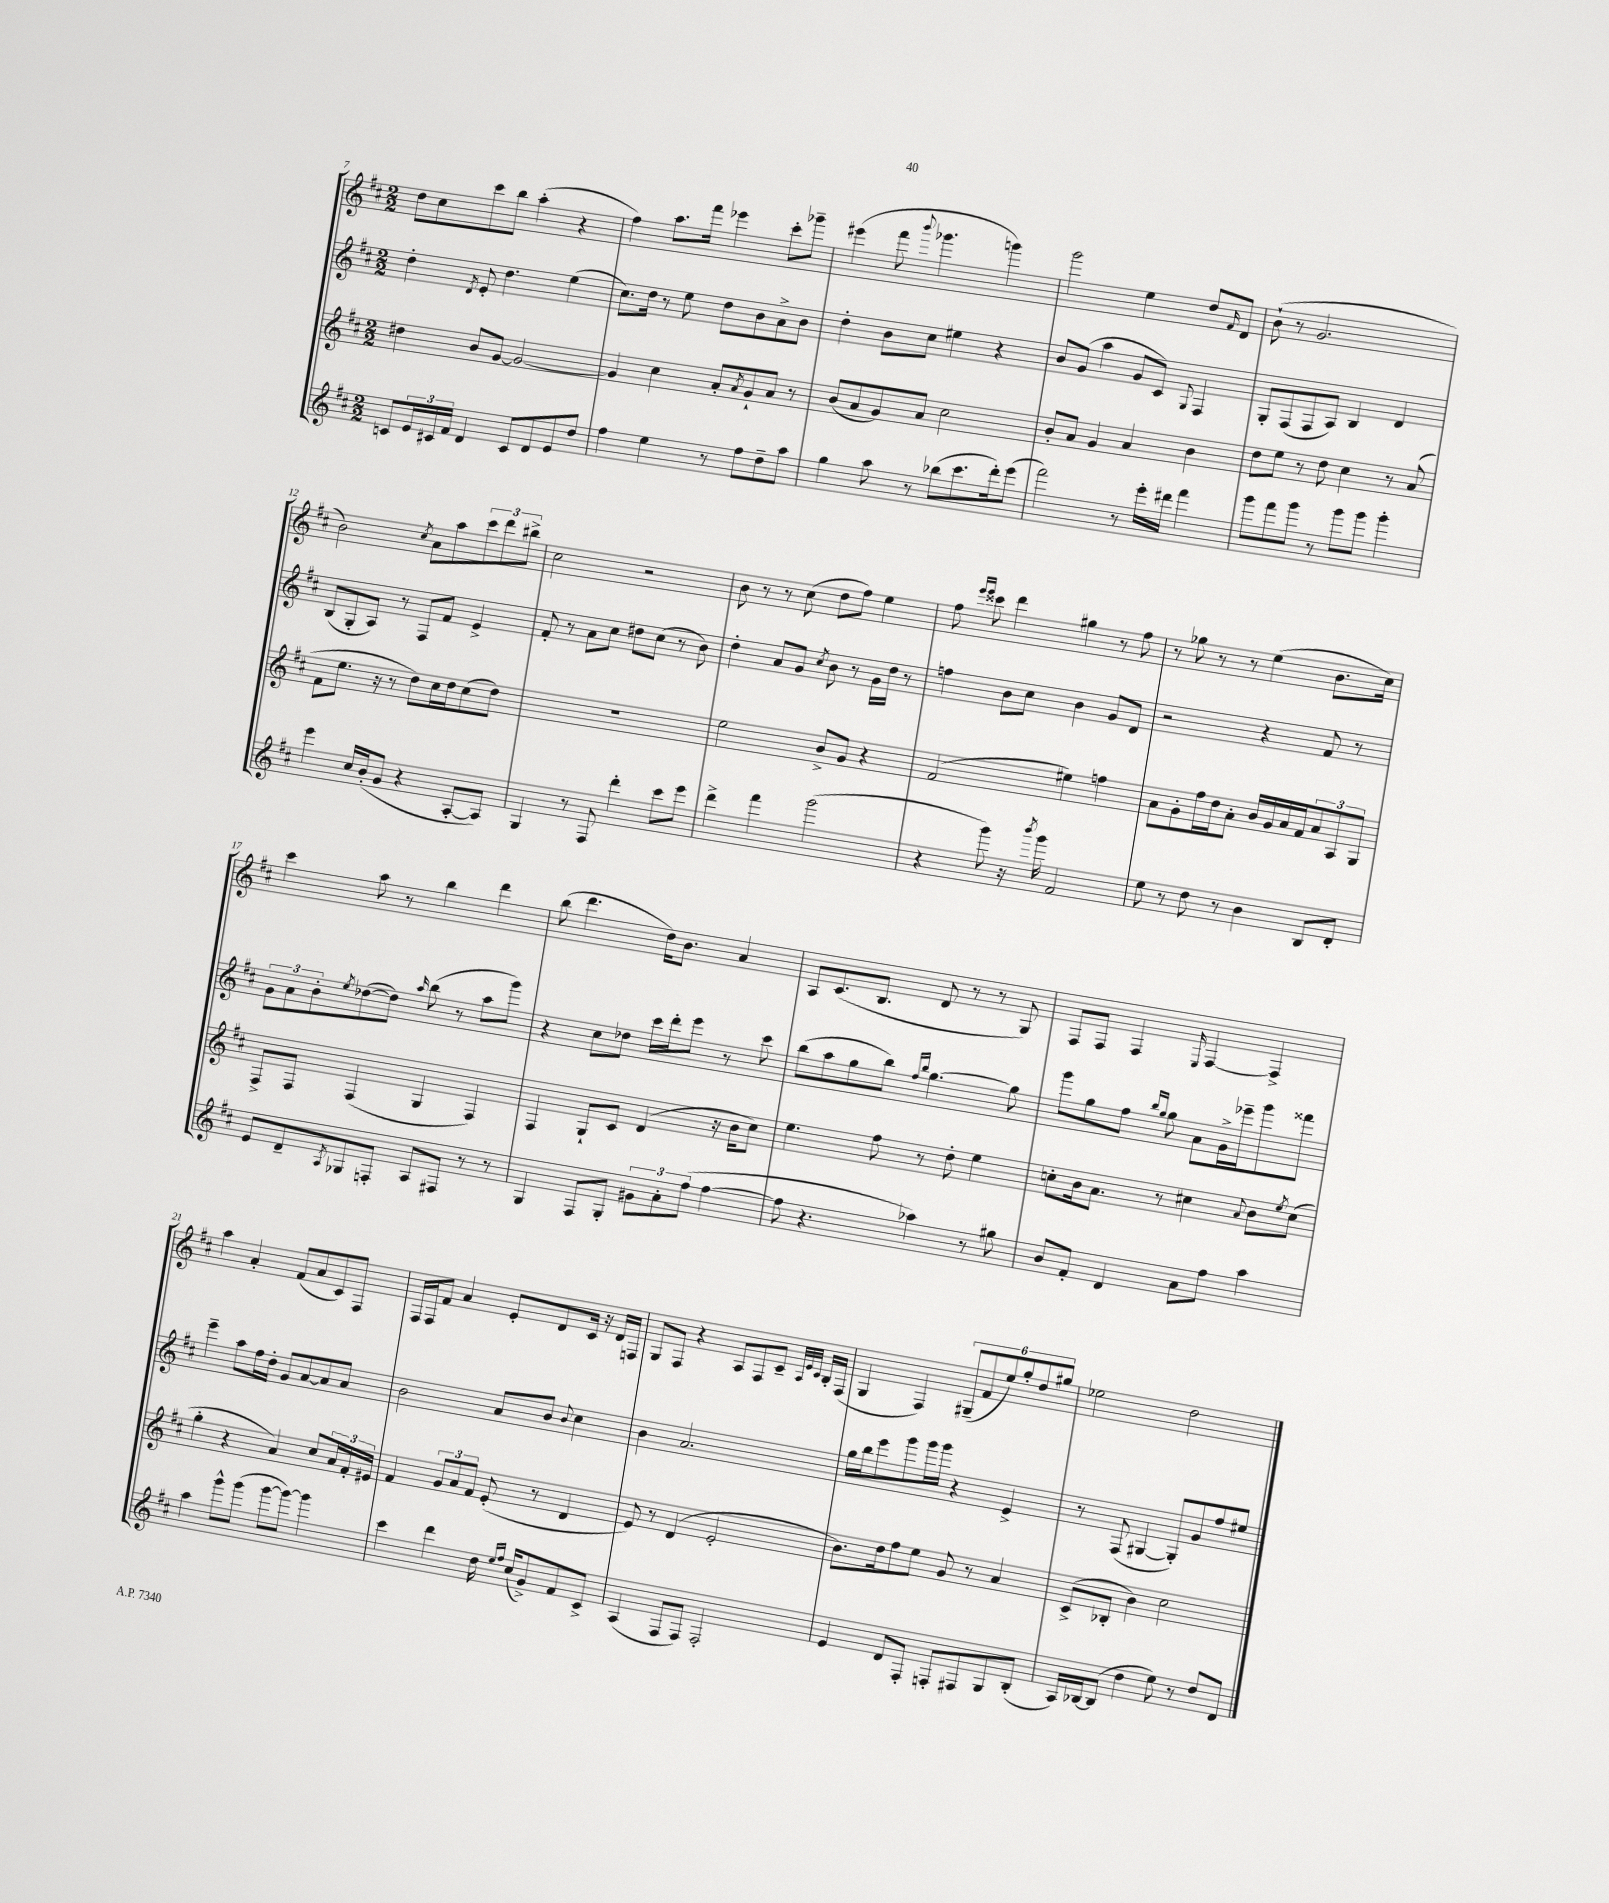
<<
\new StaffGroup <<
\new Staff = "s0" {
    \clef treble \key d \major \numericTimeSignature \time 2/2
    d''8 cis''8 cis'''8 b''8 a''4-.( r4 |
    fis''4) a''8. fis'''16 ees'''4 cis'''8-. ges'''8-- |
    eis'''4( fis'''8 \appoggiatura { b'''8 } ges'''4. g'''4) |
    g'''2 e''4 d''8 \grace { fis'16 } d'8 |
    b'8-!( r8 g'2. |
    b'2) \acciaccatura { cis''8 } a'8 a''8 \tuplet 3/2 { cis'''8 d'''8 bis''8-> } |
    cis''2 r2 |
    b'8 r8 r8 cis''8( d''8 fis''8) e''4 |
    fis''8 \grace { e'''16 e'''16 } cisis'''8 d'''4 gis''4 r8 fis''8 |
    r8 ges''8 r8 r8 e''4( b'8. cis''16) |
    cis'''4 a''8 r8 b''4 d'''4 |
    b''8( d'''4. d''16) b'8. a'4 |
    a8 cis'8.( b8. d'8 r8 r8 g8) |
    fis8 fis8 fis4 \grace { e16 } fis4~ fis4-> |
    a''4 a'4-. fis'8( a'8 cis'8) fis8 |
    fis16 fis16 fis'8 a'4 e'8-. d'8 cis'16 r16 d'16 f16 |
    g8 fis8 r4 a8 fis8 cis'8-- \grace { a32 e'32 cis'32 } b16-. fis16( |
    g4 fis4) \tuplet 6/4 { gis8--( fis'8 e''8) g''8-. d''8 gis''8 } |
    ees''2 d''2 \bar "|." |
}
\new Staff = "s1" {
    \clef treble \key d \major \numericTimeSignature \time 2/2
    d''4-. \acciaccatura { d'8 } e'8-. d''4. e''4( |
    cis''8.) d''16 r8 e''8 d''8 b'8 a'8-> b'8 |
    d''4-. b'8 cis''8 eis''4 r4 |
    b'8 g'8( a''4 g'8 cis'8) \appoggiatura { g8 } fis4 |
    g8-. fis8( fis8 a8) b4 d'4 |
    b8( g8-. a8) r8 fis8 fis'8 e'4-> |
    fis'8-. r8 a'8 cis''8 dis''8 cis''8( r8 b'8) |
    d''4-. a'8 g'8 \acciaccatura { cis''8 } b'8 r8 g'16 d''16 r8 |
    f''4 b'8 cis''8 b'4 g'8 d'8 |
    r2 r4 fis'8 r8 |
    \tuplet 3/2 { g'8 a'8 b'8-. } \acciaccatura { e''8 } des''8~( des''8) \grace { a''16 } b''8( r8 a''8 g'''8) |
    r4 cis''8 des''8 cis'''16 d'''16-. e'''8 r8 cis'''8 |
    b''8( a''8 g''8 b''8) \grace { fis''16 b''16 } g''4.~ g''8 |
    g'''8 g''8 fis''8 \grace { b''16 g''16 } g''8 a'8 g'16-> ees'''16-- g'''8 fisis'''8 |
    e'''4-- a''8 fis''16 d''16-. g'8 a'8~ a'8 a'8 |
    b'2 a'8 b'8 \appoggiatura { b'8 } cis''4 |
    b'4 a'2. |
    g''16 b''16 e'''8 g'''8 g'''16 g'''16 r4 e'4-> |
    r8 fis8( gis4~ gis8-.) g'8 fis''8 eis''8 \bar "|." |
}
\new Staff = "s2" {
    \clef treble \key d \major \numericTimeSignature \time 2/2
    dis''4 b'8 g'8~ g'2~ |
    g'4 cis''4 a'8-. \acciaccatura { a'8 } g'8-! a'8 r8 |
    b'8( a'8 g'8) a'8 cis''2 |
    b'8-. a'8 g'4 a'4 b'4 |
    d''8 e''8 r8 d''8 cis''4 r8 a'8( |
    fis'8 e''8. r16 r8 d''8) cis''16 d''16 cis''8( d''8) |
    R1 |
    e''2 b'8-> g'8 r4 |
    fis'2( eis''4) f''4 |
    a'8 g'8-. fis''16 d''16 a'8-. b'16 g'16 a'16 fis'16 \tuplet 3/2 { a'8 a8 g8 } |
    fis8-> fis8 fis4( g4 fis4) |
    fis4 g8-! cis'8 d'4( r16 b'16 cis''8) |
    e''4. fis''8 r8 d''8-. e''4 |
    c''8-. b'16 a'8. r8 cis''4 \appoggiatura { a'8 } b'8 \acciaccatura { e''8 } cis''8( |
    g''4-. r4 a'4) cis''8 \tuplet 3/2 { a'16 fis'16-. eis'16 } |
    fis'4 \tuplet 3/2 { g'8 a'8 fis'8 } e'8-.( r8 d'4 |
    e'8) r8 d'4( e'2-. |
    b'8.) d''16 fis''8 e''8 g'8 r8 a'4 |
    cis'8->( bes8-. b'4) cis''2 \bar "|." |
}
\new Staff = "s3" {
    \clef treble \key d \major \numericTimeSignature \time 2/2
    c'8 \tuplet 3/2 { e'16 cis'16 fis'16 } d'4 cis'8 d'8 e'8 d''8 |
    fis''4 e''4 r8 fis''8 d''8-- a''8 |
    g''4 a''8 r8 bes''8( cis'''8. d'''16-.) e'''8( |
    fis'''2) r8 e'''16-. dis'''16 fis'''4 |
    g'''8 fis'''8 g'''8 r8 g'''8 g'''8 g'''4-. |
    e'''4 cis''16 b'16-.( g'8 r4 a8~-. a8) |
    g4 r8 fis8 d'''4-. cis'''8 e'''8 |
    d'''4-> fis'''4 g'''2( |
    r4 g'''8) r16 \acciaccatura { b'''8 } g'''16 fis'2 |
    e''8 r8 d''8 r8 b'4 b8 d'8-. |
    e'8 d'8-- \acciaccatura { a8 } ges8 f8-. a8 fis8 r8 r8 |
    g4 fis8 g8-. \tuplet 3/2 { gis'8 a'8-. fis''8( } fis''4~ |
    fis''8 r4. aes''4) r8 gis''8 |
    b'8 fis'8-. d'4 a'8 fis''8 a''4 |
    a''4 g'''8-^ g'''8( g'''8~ g'''8~) g'''4 |
    cis'''4 d'''4 d''16 \grace { e''16 fis''16 } cis''16( g'8->) fis'8 cis'8-> |
    a4( fis8 fis8) fis2-. |
    e'4 d'8 fis8-. f8-. fis8 g8 b8-.( |
    a16) bes16~ bes8( d''4 e''8) r8 d''8 d'8 \bar "|." |
}
>>
>>
\layout { \context { \Score currentBarNumber = #7 } }
